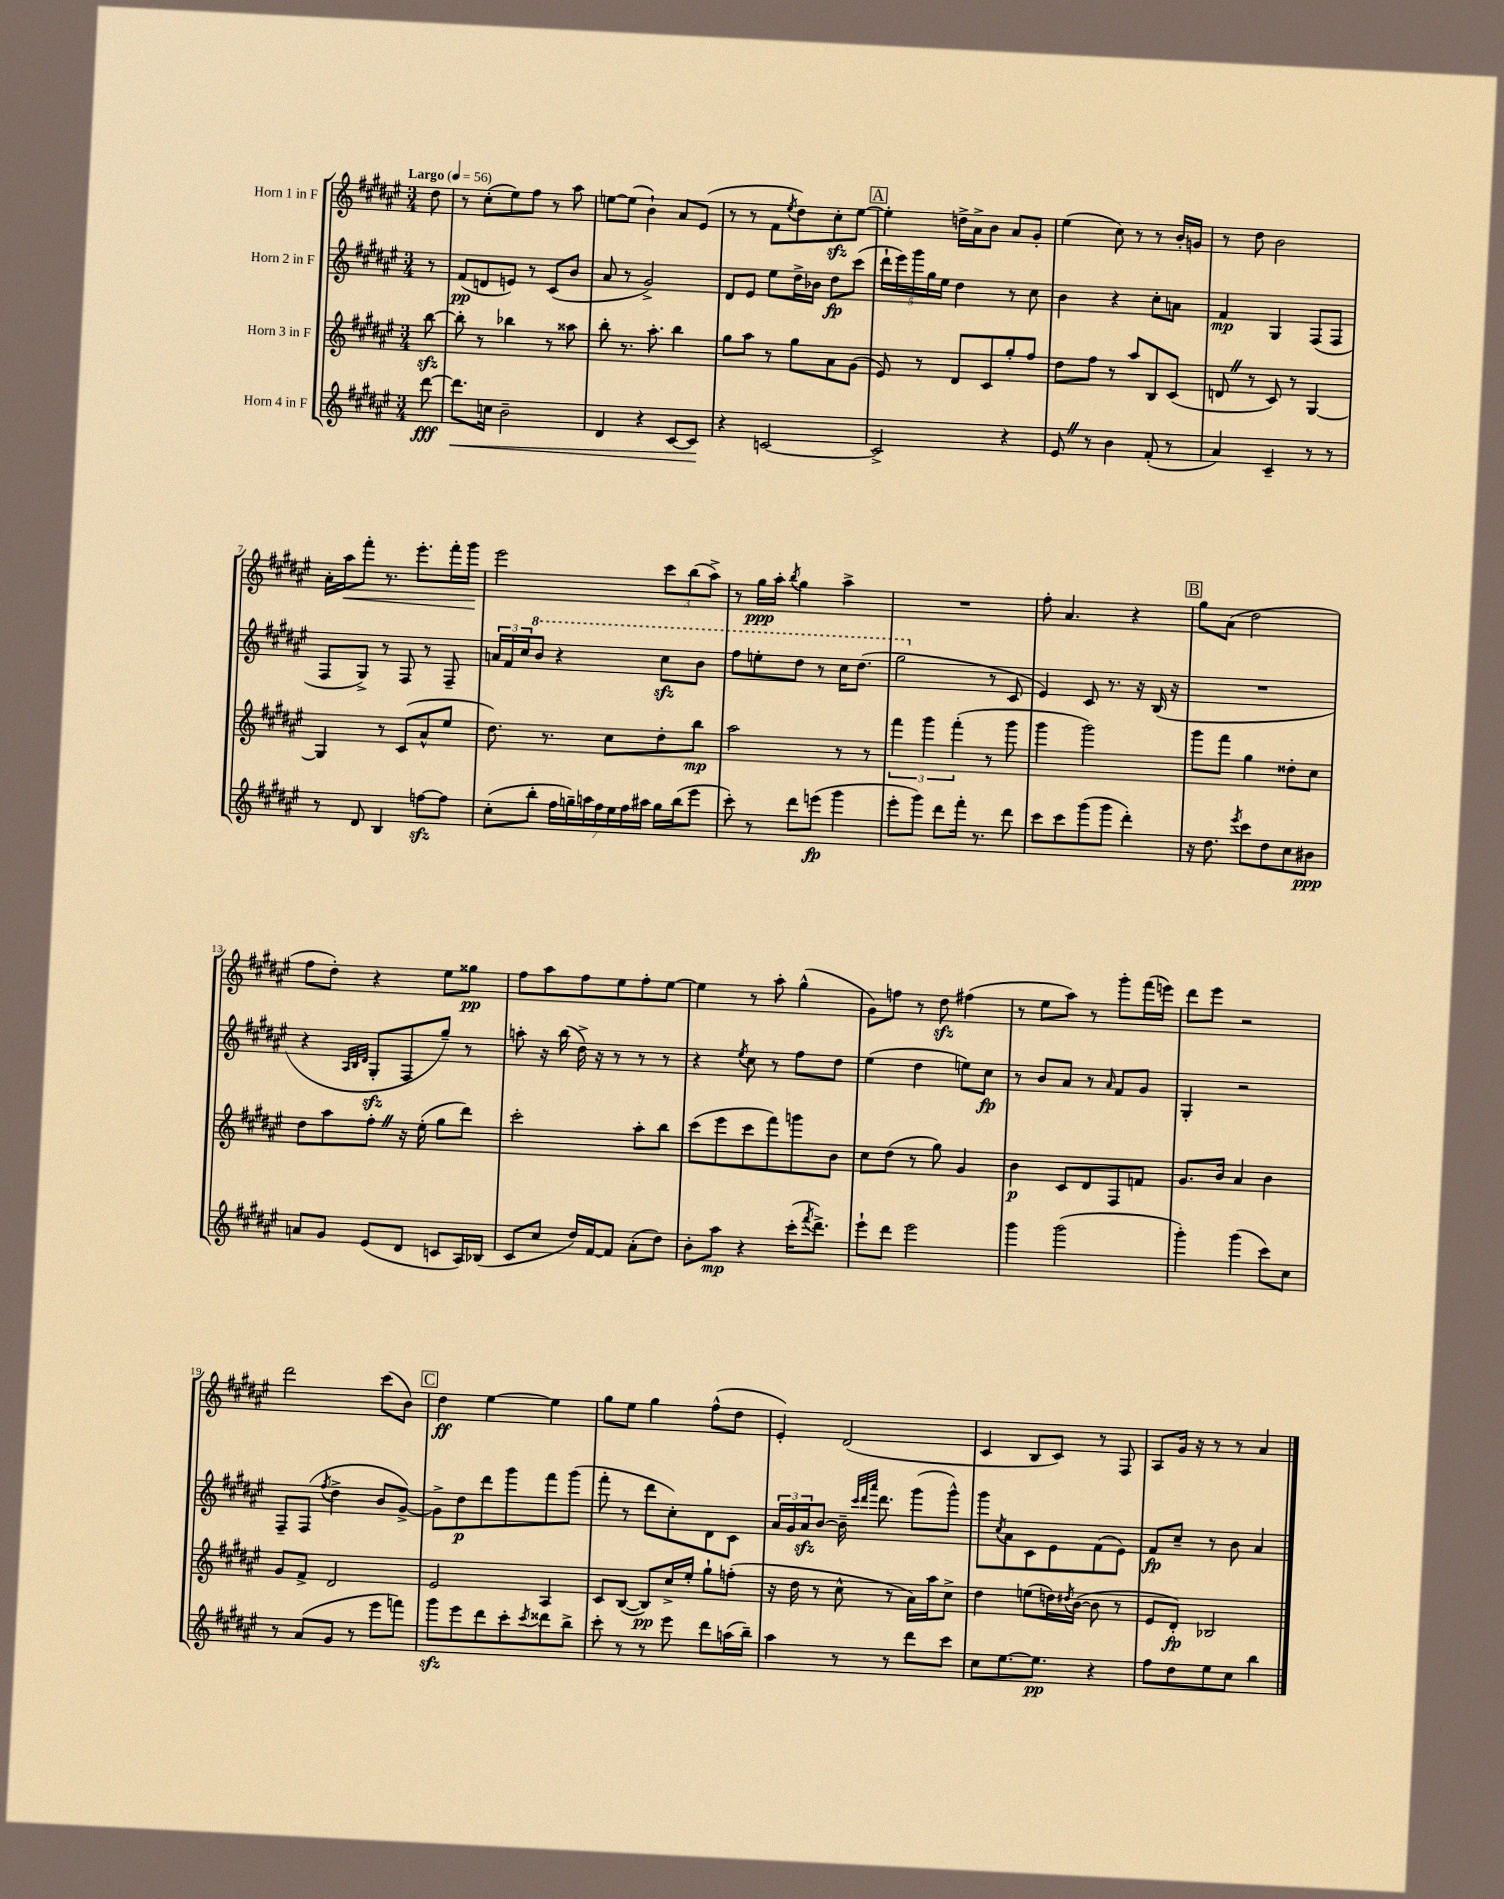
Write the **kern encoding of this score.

**kern	**dynam	**kern	**dynam	**kern	**dynam	**kern	**dynam
*part4	*part4	*part3	*part3	*part2	*part2	*part1	*part1
*staff4	*staff4	*staff3	*staff3	*staff2	*staff2	*staff1	*staff1
*I"Horn 4 in F	*	*I"Horn 3 in F	*	*I"Horn 2 in F	*	*I"Horn 1 in F	*
*clefG2	*	*clefG2	*	*clefG2	*	*clefG2	*
*k[f#c#g#d#a#e#]	*	*k[f#c#g#d#a#e#]	*	*k[f#c#g#d#a#e#]	*	*k[f#c#g#d#a#e#]	*
*M3/4	*	*M3/4	*	*M3/4	*	*M3/4	*
*MM56	*	*MM56	*	*MM56	*	*MM56	*
=	=	=	=	=	=	=	=
!	!	!	!	!	!	!LO:TX:a:B:t=Largo	!
[8ddd#\	fff	[8bbzz\	.	8r	.	8dd#\	.
=1	=1	=1	=1	=1	=1	=1	=1
!	!LO:HP:b	!	!	!	!	!	!
8.ddd#\L]	<	8bb'\]	.	(8f#/L	pp	8r	.
.	.	8r	.	8dn/	.	(8cc#'\L	.
16ccn\Jk	.	.	.	.	.	.	.
2b~\	.	4bb-X\	.	8en/J)	.	8ee#\)	.
.	.	.	.	8r	.	8ff#\J	.
.	.	8r	.	(8c#/L	.	8r	.
.	.	8aa##X\	.	8b/J	.	8aa#\	.
=2	=2	=2	=2	=2	=2	=2	=2
4d#/	.	8bb'\	.	8a#/	.	[8een\L	.
.	.	8.r	.	8r	.	(8ee\J]	.
4r	.	.	.	2g#^/)	.	4b`\)	.
.	.	8.aa#'\	.	.	.	.	.
[8c#/L	.	4bb\	.	.	.	8a#/L	.
8c#/J]	.	.	.	.	.	(8e#/J	.
.	[	.	.	.	.	.	.
=3	=3	=3	=3	=3	=3	=3	=3
4r	.	8gg#\L	.	8d#/L	.	8r	.
.	.	8aa#\J	.	8e#/J	.	8r	.
[2cn/	.	8r	.	8ee#\L	.	8f#\L	.
.	.	.	.	.	.	8qee#/	.
.	.	8gg#\L	.	16dd#^\L	.	8dd#\)	.
.	.	.	.	16b-X\JJ	.	.	.
.	.	8a#\	.	8dd#\L	fp	8cc#zz'\	.
.	.	(8g#\J	.	(8ccc#\J	.	[8ee#\J	.
!!LO:REH:place=s1:t=A
=4	=4	=4	=4	=4	=4	=4	=4
2c^/]	.	8e#/)	.	20ddd#`\LL	.	4ee#'\]	.
.	.	.	.	20eee#\)	.	.	.
.	.	.	.	20ggg#\	.	.	.
.	.	8r	.	.	.	.	.
.	.	.	.	20gg#\	.	.	.
.	.	.	.	20ee#\JJ	.	.	.
.	.	8d#/L	.	4dd#\	.	16ddn^\LL	.
.	.	.	.	.	.	16a#^\J	.
.	.	8c#/	.	.	.	8b\J	.
4r	.	8gg#'/	.	8r	.	8a#/L	.
.	.	8ff#/J	.	8cc#\	.	8g#'/J	.
=5	=5	=5	=5	=5	=5	=5	=5
8e#Z/	.	8dd#\L	.	4b\	.	(4ee#\	.
8r	.	8ff#\J	.	.	.	.	.
4b\	.	8r	.	4r	.	8cc#\)	.
.	.	8aa#/L	.	.	.	8r	.
(8f#'/	.	8B/	.	8cc#'\L	.	8r	.
8r	.	(8c#/J	.	8an\J	.	16b'/LL	.
.	.	.	.	.	.	16gn/JJ	.
=6	=6	=6	=6	=6	=6	=6	=6
4a#/)	.	8dnZ/	.	4f#/	mp	8r	.
.	.	8r	.	.	.	8dd#\	.
4c#~/	.	8c#/)	.	4G#/	.	2b\	.
.	.	8r	.	.	.	.	.
8r	.	[4G#/	.	(8F#/L	.	.	.
8r	.	.	.	8F#/J	.	.	.
!!LO:LB:g=z
=7	=7	=7	=7	=7	=7	=7	=7
8r	.	4G#/]	.	8F#/L	.	16a#'\LL	.
!	!	!	!	!	!	!	!LO:HP:b
.	.	.	.	.	.	16aa#\J	<
8d#/	.	.	.	8G#^/J)	.	8fff#'\J	.
4B/	.	8r	.	8r	.	8.r	.
.	.	(8c#/L	.	8F#/	.	.	.
.	.	.	.	.	.	8.eee#'\L	.
[8ffnzz\L	.	8a#^^/	.	8r	.	.	.
8ff\J]	.	8ee#/J	.	8F#~/	.	16fff#'\L	.
.	.	.	.	.	.	16ggg#\JJ	.
.	.	.	.	.	.	.	[
=8	=8	=8	=8	=8	=8	=8	=8
(8cc#'\L	.	8.dd#\)	.	24an/LL	.	2eee#\	.
.	.	.	.	24f#/	.	.	.
.	.	.	.	24cc#/J	.	.	.
*	*	*	*	*8va	*	*	*
8bb'\J	.	.	.	8bb/J	.	.	.
.	.	8.r	.	.	.	.	.
28ff#\LL	.	.	.	4r	.	.	.
28ggn~\)	.	.	.	.	.	.	.
28aan\	.	.	.	.	.	.	.
28ff#\	.	.	.	.	.	.	.
.	.	8cc#\L	.	.	.	.	.
28ee#\	.	.	.	.	.	.	.
28ff#\	.	.	.	.	.	.	.
28aa#X\JJ	.	.	.	.	.	.	.
16gg\LL	.	8dd#'\	.	8ccc#zz\L	.	12ccc#\L	.
(16bb\J	.	.	.	.	.	.	.
.	.	.	.	.	.	(12bb\	.
8eee#\J	.	8bb\J	mp	8bb\J	.	.	.
.	.	.	.	.	.	12aa#^\J)	.
=9	=9	=9	=9	=9	=9	=9	=9
8ccc#'\)	.	2aa#\	.	8fff#\L	.	8r	.
8r	.	.	.	8eeen'\	.	16gg#\LL	ppp
.	.	.	.	.	.	16aa#'\JJ	.
.	.	.	.	.	.	8qbb/	.
8ddd#\L	.	.	.	8ddd#\J	.	4gg#\	.
(8eeen\J	fp	.	.	8r	.	.	.
4ggg#\	.	8r	.	16ccc#\KL	.	4aa#^\	.
.	.	.	.	(8.ddd#\J	.	.	.
.	.	8r	.	.	.	.	.
=10	=10	=10	=10	=10	=10	=10	=10
8eee#'\L	.	6fff#\	.	2ggg#\	.	2.r	.
8ggg#\J)	.	.	.	.	.	.	.
.	.	6ggg#\	.	.	.	.	.
8ddd#\L	.	.	.	.	.	.	.
.	.	(6fff#'\	.	.	.	.	.
16fff#'\Jk	.	.	.	.	.	.	.
8.r	.	.	.	.	.	.	.
*	*	*	*	*X8va	*	*	*
.	.	8r	.	8r	.	.	.
8ddd#\	.	8ggg#\	.	8c#/	.	.	.
=11	=11	=11	=11	=11	=11	=11	=11
8ccc#\L	.	4ggg#\	.	4e#/)	.	8ff#'\	.
8ccc#\	.	.	.	.	.	4.a#/	.
(8ggg#\	.	2ggg#\)	.	8c#/	.	.	.
8ggg#\J	.	.	.	8.r	.	.	.
4ddd#'\)	.	.	.	.	.	4r	.
.	.	.	.	16r	.	.	.
.	.	.	.	(16B/	.	.	.
.	.	.	.	16r	.	.	.
!!LO:REH:place=s1:t=B
=12	=12	=12	=12	=12	=12	=12	=12
16r	.	8ggg#\L	.	2.r	.	8gg#\L	.
8.dd#\	.	.	.	.	.	.	.
.	.	8fff#\J	.	.	.	(8a#\J	.
8qeee#/	.	.	.	.	.	.	.
8ccc#\L	.	4gg#\	.	.	.	2dd#\	.
8dd#\	.	.	.	.	.	.	.
8cc#\	.	8dd##X'\L	.	.	.	.	.
8b#X\J	ppp	8cc#\J	.	.	.	.	.
!!LO:LB:g=z
=13	=13	=13	=13	=13	=13	=13	=13
8an/L	.	8dd#\L	.	4r	.	8ff#\L	.
8g#/J	.	8aa#\	.	.	.	8dd#'\J)	.
.	.	.	.	32qqA#/LLL	.	.	.
.	.	.	.	32qqB/	.	.	.
.	.	.	.	32qqd#/JJJ	.	.	.
(8e#/L	.	8ff#'Z\J	.	8G#zz'/L	.	4r	.
8d#/J	.	16r	.	8F#/	.	.	.
.	.	(16ee#'\	.	.	.	.	.
8cn/L	.	8gg#\L	.	8gg#~/J)	.	8ee#\L	.
16A#/L)	.	8ddd#\J)	.	8r	.	8gg##X\J	pp
(16B-X/JJ	.	.	.	.	.	.	.
=14	=14	=14	=14	=14	=14	=14	=14
8c#/L	.	2ccc#'\	.	8aan'\	.	8ff#\L	.
8cc#/J	.	.	.	16r	.	8aa#\	.
.	.	.	.	(16bb\	.	.	.
16dd#/LL)	.	.	.	16dd#^\)	.	8ff#\	.
[16f#/J	.	.	.	16r	.	.	.
8f#/J]	.	.	.	8r	.	8ee#\	.
(8a#'\L	.	8aa#'\L	.	8r	.	8ff#'\	.
8dd#\J)	.	8bb\J	.	8r	.	[8ee#\J	.
=15	=15	=15	=15	=15	=15	=15	=15
8b'\L	.	(8ccc#\L	.	4r	.	4ee#\]	.
8aa#\J	mp	8eee#\	.	.	.	.	.
.	.	.	.	8qee#/	.	.	.
4r	.	8ccc#\	.	8cc#\	.	8r	.
.	.	8fff#\)	.	8r	.	8aa#'\	.
(16ccc#'\KL	.	8gggn\	.	8ff#\L	.	(4gg#^^\	.
8qfff#/	.	.	.	.	.	.	.
8.ddd#^\J)	.	.	.	.	.	.	.
.	.	8b\J	.	8dd#\J	.	.	.
=16	=16	=16	=16	=16	=16	=16	=16
8eee#`\L	.	8cc#\L	.	(4ee#\	.	8g#\L)	.
8ddd#\J	.	(8dd#\J	.	.	.	8ffn\J	.
2eee#\	.	8r	.	4dd#\	.	8r	.
.	.	8gg#\)	.	.	.	8dd#zz\	.
.	.	4g#/	.	8een\L)	.	(4ff#X\	.
.	.	.	.	8cc#\J	fp	.	.
=17	=17	=17	=17	=17	=17	=17	=17
4ggg#\	.	4b\	p	8r	.	8r	.
.	.	.	.	8b/L	.	8ee#\L	.
(2ggg#\	.	8c#/L	.	8a#/J	.	8aa#\J)	.
.	.	8d#/	.	8r	.	8r	.
.	.	.	.	16qqa#/	.	.	.
.	.	8F#/	.	8f#/L	.	8ggg#'\L	.
.	.	8fn/J	.	8g#/J	.	(16fff#\L	.
.	.	.	.	.	.	16eeen\JJ)	.
=18	=18	=18	=18	=18	=18	=18	=18
4ggg#'\)	.	8.g#/L	.	4G#'/	.	8ddd#\L	.
.	.	.	.	.	.	8eee#\J	.
.	.	16b/Jk	.	.	.	.	.
(4ggg#\	.	4a#/	.	2r	.	2r	.
8ccc#\L)	.	4b\	.	.	.	.	.
8cc#\J	.	.	.	.	.	.	.
!!LO:LB:g=z
=19	=19	=19	=19	=19	=19	=19	=19
8r	.	8g#/L	.	8F#~/L	.	2ddd#\	.
(8a#/L	.	8f#^/J	.	(8F#/J	.	.	.
.	.	.	.	8qff#/	.	.	.
8g#/J	.	2d#/	.	4dd#^\	.	.	.
8r	.	.	.	.	.	.	.
8eee#\L	.	.	.	8b/L	.	(8ccc#\L	.
8fffn\J)	.	.	.	[8g#^/J)	.	8b\J)	.
!!LO:REH:place=s1:t=C
=20	=20	=20	=20	=20	=20	=20	=20
8ggg#zz\L	.	2e#/	.	8g#^\L]	.	4dd#\	ff
8eee#\	.	.	.	8dd#\	p	.	.
8ddd#\	.	.	.	8ddd#\	.	[4ee#\	.
8ccc#'\	.	.	.	8ggg#\	.	.	.
8qccc#/	.	.	.	.	.	.	.
8ddd##X\	.	4A#/	.	8fff#\	.	4ee#\]	.
8bb^\J	.	.	.	(8ggg#\J	.	.	.
=21	=21	=21	=21	=21	=21	=21	=21
8ccc#'\	.	8c#/L	.	8fff#'\	.	8gg#\L	.
8r	.	([8B/J	.	8r	.	8ee#\J	.
8r	.	8B/L])	pp	8ddd#\L	.	4gg#\	.
8eee#\	.	16cc#^/L	.	8cc#'\)	.	.	.
.	.	16ee#'/JJ	.	.	.	.	.
8ddd#\L	.	8gg#`\L	.	8d#\	.	(8ff#^^\L	.
(16aan\L	.	(8ffn'\J	.	8c#\J	.	8dd#\J	.
16bb~\JJ)	.	.	.	.	.	.	.
=22	=22	=22	=22	=22	=22	=22	=22
4aa#\	.	16r	.	24a#/LL	.	4e#'/)	.
.	.	.	.	24g#/	.	.	.
.	.	16dd#\	.	.	.	.	.
.	.	.	.	24a#zz/J	.	.	.
.	.	8r	.	[8b/J	.	.	.
8r	.	8cc#^^\	.	16b~\]	.	(2d#/	.
.	.	.	.	32qqccc#/LLL	.	.	.
.	.	.	.	32qqddd#/	.	.	.
.	.	.	.	32qqaaa#/JJJ	.	.	.
.	.	.	.	8.ddd#\	.	.	.
8r	.	8r	.	.	.	.	.
8ddd#\L	.	16a#\LL)	.	(8ggg#\L	.	.	.
.	.	16aa#\J	.	.	.	.	.
8ccc#\J	.	8cc#^\J	.	8ggg#^^\J)	.	.	.
=23	=23	=23	=23	=23	=23	=23	=23
8cc#\L	.	4dd#\	.	8ggg#\L	.	4c#/	.
.	.	.	.	8qcc#/	.	.	.
[8.ee#\	.	.	.	8a#\	.	.	.
.	.	(8een\L	.	8c#\	.	8B/L	.
8.ee#\J]	pp	.	.	.	.	.	.
.	.	16ddn\L)	.	8e#\	.	8c#/J)	.
.	.	8qdd#X/	.	.	.	.	.
.	.	([16b\JJ	.	.	.	.	.
4r	.	8b\]	.	(8f#\	.	8r	.
.	.	8r	.	8e#\J)	.	8F#/	.
=24	=24	=24	=24	=24	=24	=24	=24
8ff#\L	.	8e#/L	.	8f#/L	fp	8A#/L	.
8dd#\	.	8d#'/J)	fp	8cc#~/J	.	16g#/Jk	.
.	.	.	.	.	.	16r	.
8ee#\	.	2B-X/	.	8r	.	8r	.
8cc#\J	.	.	.	8b\	.	8r	.
4bb\	.	.	.	4a#/	.	4a#/	.
==	==	==	==	==	==	==	==
*-	*-	*-	*-	*-	*-	*-	*-
